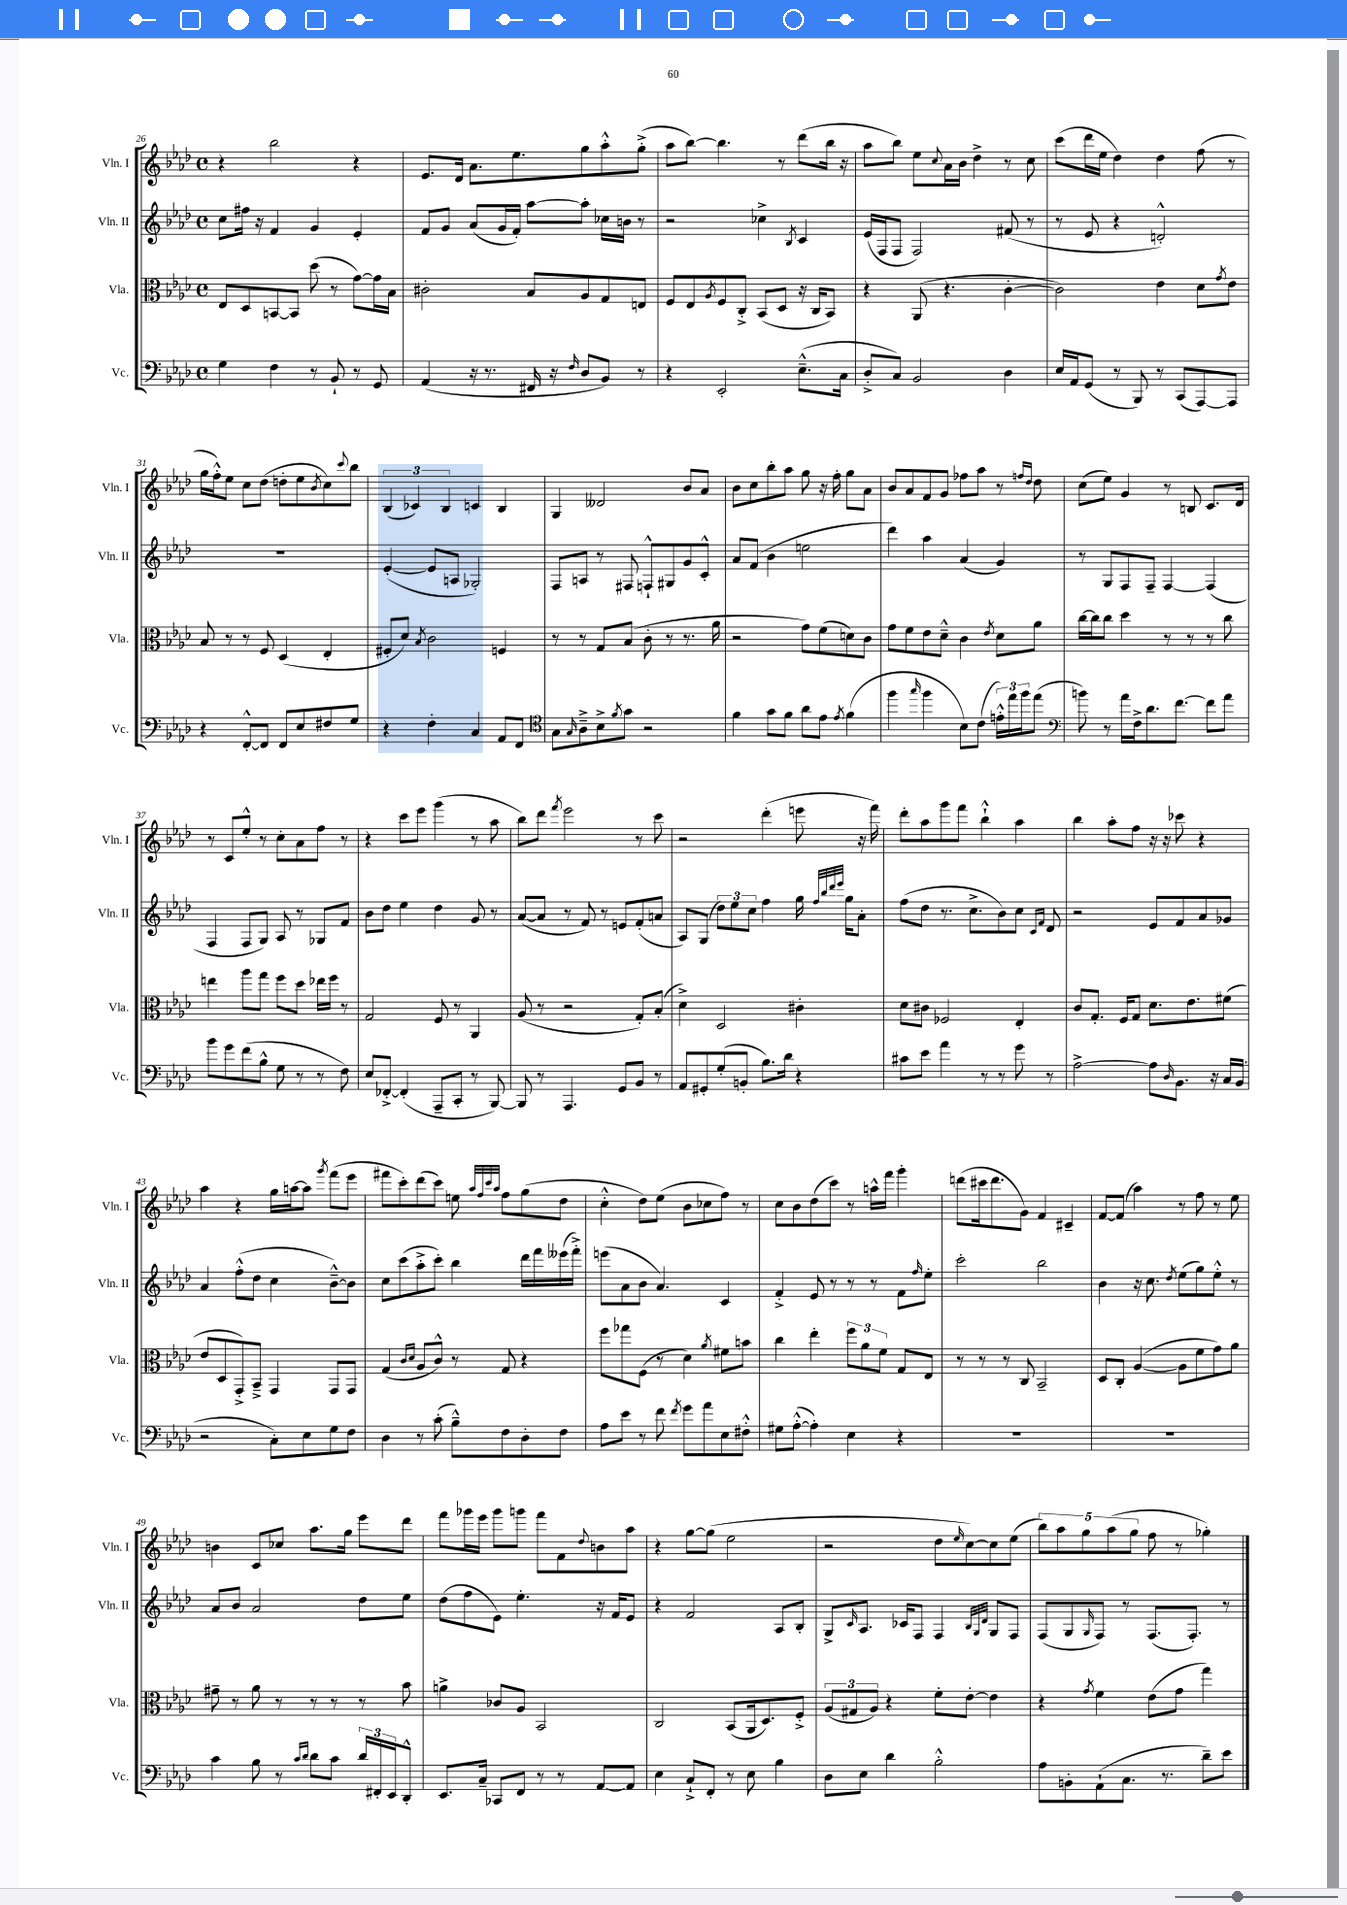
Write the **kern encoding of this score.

**kern	**kern	**kern	**kern
*staff4	*staff3	*staff2	*staff1
*clefF4	*clefC3	*clefG2	*clefG2
*k[b-e-a-d-]	*k[b-e-a-d-]	*k[b-e-a-d-]	*k[b-e-a-d-]
*M4/4	*M4/4	*M4/4	*M4/4
*met(c)	*met(c)	*met(c)	*met(c)
4G	8E-	8cc	4r
.	8D-	16ff#	.
.	.	16r	.
4F	[8BB	4f	2bb-
.	8BB]	.	.
8r	(8dd-	4g	.
8BB-`	8r	.	.
8r	[8g)	4e-'	4r
8GG	16g]	.	.
.	16B-	.	.
=	=	=	=
(4AA-	2c#'	8f	8.e-
.	.	8g	.
.	.	.	16d-
16r	.	(8a-	8.a-
8.r	.	.	.
.	.	16g	.
.	.	16f')	8.ee-
16FF#	8B-	[8aa-	.
16r	.	.	.
16qqF	.	.	.
8D-	8A-	8aa-']	8gg
8BB-)	8G	16cc-	8aa-'^^
.	.	16b	.
8r	8E	8r	(8gg'^
=	=	=	=
4r	8F	2r	8aa-
.	8E-	.	[8bb-)
.	8qA-	.	.
2EE-'	8F	.	4.bb-]
.	8C'^	.	.
.	(8BB-	4cc-^	.
.	8D-	.	8r
.	.	8qB-	.
(8.E-~^^	16r	4c	(8ddd-
.	16C	.	.
.	8BB-)	.	16bb-
16C	.	.	16r
=	=	=	=
8D-'^	4r	(16e-	8aa-
.	.	16F	.
8C)	.	8F	8bb-)
2BB-	(8AA-	2F)	8ee-
.	.	.	8qqcc
.	4.r	.	16a-
.	.	.	16b-
.	.	.	4dd-^
4D-	[4c'	(8f#	8r
.	.	8r	8cc
=	=	=	=
16E-	2c])	8r	(8ccc
16AA-	.	.	.
(8GG	.	8e-	16ddd-
.	.	.	16ee-
8r	.	4r	4dd-)
8BBB-)	.	.	.
8r	4e-	2d'^^)	4dd-
(8CC	.	.	.
[8AAA-)	8d-	.	(8ff
.	8qg	.	.
8AAA-]	8e-	.	8r
=	=	=	=
4r	8B-	1r	16gg
.	.	.	16ff'^^)
.	8r	.	8ee-
[8FF'^^	8r	.	8cc
8FF]	8F	.	(8dd-
8FF	(4D-	.	8dd'
8E-	.	.	8ee-
.	.	.	8qb-
8F#	4E-'	.	8cc)
.	.	.	8qqccc
8G	.	.	8bb-
=	=	=	=
4r	8F#'	([4e-'	(6B-
.	8d-)	.	.
.	.	.	6c-)
.	8qB-	.	.
4F'	2c	8e-]	.
.	.	.	6B-
.	.	8A	.
4C	.	2G-')	4c
8AA-	4F	.	4B-
8FF	.	.	.
=	=	=	=
*clefC4	*	*	*
8G	8r	8F	4G
16qqG	.	.	.
8A-~^	8r	8A	.
8B-^	8G	8r	2d--
8qf	.	.	.
8g	(8B-	8F#	.
2r	8c'	8F`^^	.
.	8r	8G#	.
.	8.r	8g	8b-
.	.	8c'^^	8a-
.	16a-	.	.
=	=	=	=
4f	2r	8a-	8b-
.	.	(8f	8cc
8g	.	4b-	8bb-'
8f	.	.	8aa-
8a-	8g)	2ee	8gg
8e-	(8f	.	16r
.	.	.	16ff'
8qe-	.	.	.
(4f	8d)	.	8gg
.	8c	.	8a-
=	=	=	=
4ff	8g	4ddd-)	8b-
.	8f	.	8a-
16qqgg	.	.	.
4ff	8e-	4aa-	8f
.	8d-~^^	.	8g
8B-)	4c	(4a-	8ff-
(8c	.	.	8aa-
.	8qe-	.	.
24e'^^)	8d-	4g)	8r
24ee-	.	.	.
24ff	.	.	.
.	.	.	16qqff
.	.	.	16qqdd-
(8ee-	8a-	.	8dd-
=	=	=	=
*clefF4	*	*	*
8b)	[16cc	8r	(8cc
.	16cc]	.	.
8r	8cc	8G	8ee-)
16a-	4dd-	8F	4g
16F^	.	.	.
8.d-	.	8F~	.
.	8r	[4F	8r
[8.f	.	.	.
.	8r	.	8B
8f]	8r	(4F]	8.c
8a-	8cc	.	.
.	.	.	16d-
=	=	=	=
8b-	4ee	4F	8r
8g	.	.	8c
(8f	8aa-	8F	8ee-'^^
8B-^^	8gg	8G)	8r
8G	8ff	8A-	8cc'
8r	8dd-	8r	8a-
8r	16ee-	8G-	8ff
.	16ff	.	.
8F)	8r	8f	8r
=	=	=	=
8E-	2G	8b-	4r
[8FF-'^	.	8dd-	.
(4FF-']	.	4ee-	8ccc
.	.	.	8eee-
8AAA-~	8F	4dd-	(4ggg
8CC'	8r	.	.
8r	4AA-	8g	8r
[8BBB-)	.	8r	8aa-
=	=	=	=
8BBB-]	(8A-	([8a-	8bb-)
8r	8r	8a-]	8ddd-
.	.	.	8qfff
4.AAA-	2r	8r	2eee-
.	.	8f)	.
.	.	8r	.
8GG	.	8e	.
8BB-	8G')	(8f'	8r
8r	(8B-'	8a	8ccc
=	=	=	=
8AA-	4d-^)	8A-)	2r
8GG#'	.	(8G	.
(8G'	2D-	12dd-)	.
.	.	12ee-	.
8BB'	.	.	.
.	.	12cc	.
8.B-)	.	4ff	(4ddd-'
16d-	.	.	.
4r	4c#'	16gg	8eee
.	.	32qqff	.
.	.	32qqbb-	.
.	.	32qqddd-	.
.	.	32qqeee-	.
.	.	16gg	.
.	.	8a-'	16r
.	.	.	16fff)
=	=	=	=
8c#	8d-	(8ff	8ddd-'
8e-	8c#	8dd-	8aa-
4a-	2F-	8.r	8ggg
.	.	.	8fff
.	.	8.cc^	.
8r	.	.	4bb-`^^
8r	.	8b-)	.
8g	4E-'	8cc	4aa-
.	.	16qqc	.
.	.	16qqf	.
8r	.	8d-	.
=	=	=	=
[2A-^	8c	2r	4bb-
.	8.G'	.	.
.	.	.	8aa-'
.	16F	.	.
.	8G	.	8ff
8A-]	8.d-	8e-	16r
.	.	.	16r
16qqD-	.	.	.
8.BB-	.	8f	8ccc-
.	8.e-	.	.
.	.	8a-	4r
16r	.	.	.
16C	(8f#	8g-	.
(16BB-	.	.	.
=	=	=	=
2r	8e-	4a-	4aa-
.	8D-	.	.
.	8GG'^)	(8ff'^^	4r
.	8BB-~^	8dd-	.
8C')	4GG	4cc	16gg
.	.	.	[16aa
8E-	.	.	8aa]
.	.	.	8qggg
8G	8GG	[8b-~^^)	(8fff
8F	8GG	8b-]	8eee-
=	=	=	=
4D-	(4G	8cc	8fff#
.	.	(8ccc	8ccc')
.	16qqc	.	.
.	16qqd-	.	.
8r	8A-	8aa-'^	(8ddd-
(8c'	8c^^)	8ccc')	8ccc)
8B-~^^)	8r	4bb-	8ee
.	.	.	32qqaa-
.	.	.	32qqff
.	.	.	32qqccc
.	.	.	32qqaa-
8F	8G	.	8ff
8D-'	4r	16ddd-	(8gg
.	.	16fff	.
8F	.	(16eee--	8dd-
.	.	16fff'^)	.
=	=	=	=
8A-	8ff	(8eee	4cc'^^
8e-	8gg-	8a-	.
8r	(8F	8b-	8dd-)
8f	8r	4.a-)	(8ee-
8qf	.	.	.
8g	4d-)	.	8b-
8a-	.	.	8cc-
.	8qa-	.	.
8E-	8f#	4c	8ff)
8F#'^^	8b	.	8r
=	=	=	=
8G#	4cc	4f'^	8cc
([8A-'^^	.	.	8b-
4A-'])	4ee-'	8e-	(8dd-
.	.	8r	8ccc)
4E-	12ff	8r	8r
.	12a-	.	.
.	.	8r	16aa^^
.	12f	.	.
.	.	.	16fff
4r	8G	8f	4ggg'
.	.	16qqff	.
.	8E-	8ee-'	.
=	=	=	=
1r	8r	2ccc'	(8ddd
.	8r	.	16ccc#
.	.	.	8.ddd
.	8r	.	.
.	8C	.	8g)
.	2BB-~	2bb-	4f
.	.	.	4c#~
=	=	=	=
1r	8D-	4b-	[8f
.	8C'	.	(8f]
.	([4A-	16r	4aa-)
.	.	8.cc	.
.	.	8qdd-	.
.	8A-]	(8ee-	8r
.	8f	8gg)	8ff
.	8g)	8ee-'^^	8r
.	8a-	8r	8ee-
=	=	=	=
4c	8g#~	8a-	4b
.	8r	8b-	.
8B-	8a-	2a-	8c
8r	8r	.	8cc-
16qqc	.	.	.
16qqd-	.	.	.
8d-	8r	.	8.aa-
8c	8r	.	.
.	.	.	16gg
24d-	8r	8dd-	8eee-
24FF#'	.	.	.
24EE-	.	.	.
8DD-'^^	8b-	8ee-	8ddd-
=	=	=	=
8.EE-	4a^	(8dd-	8fff
.	.	8ff	16ggg-
16C~	.	.	16eee-
8CC-	8c-	8e-)	8ggg-
8FF	8A-	4.ee-'	8ggg
8r	2BB-	.	8fff
8r	.	.	8f
.	.	.	8qqdd-
[8AA-	.	16r	8b
.	.	16f	.
8AA-]	.	8e-	8aa-
=	=	=	=
4E-	2C	4r	4r
8C`^	.	2f	[8gg
8FF'	.	.	(8gg]
8r	(8BB-	.	2ee-
8E-	16AA-	.	.
.	8.D-)	.	.
4B-	.	8A-	.
.	8F'^	8B-'	.
=	=	=	=
8D-	(12A-	8G^	2r
.	12G#	.	.
.	.	16qqc	.
8E-	.	8.A-	.
.	12A-)	.	.
4d-	4r	.	.
.	.	16c-	.
.	.	8F	.
2B-'^^	8f'	4F	8dd-
.	.	.	16qqee-
.	[8e-'	.	[8cc)
.	.	32qqB-	.
.	.	32qqG	.
.	.	32qqd-	.
.	4e-]	8G	8cc]
.	.	8F	(8ee-
=	=	=	=
8A-	4r	(8F	10bb-)
.	.	.	10aa-
8BB'	.	8G	.
.	.	.	10gg
.	8qg	16qqG	.
(8AA-`	4f	8F)	.
.	.	.	(10aa-
8.C	.	8r	.
.	.	.	10gg
.	(8e-	(8.F	8ff
8.r	.	.	.
.	8g	.	8r
.	.	8.F')	.
8d-~)	4gg)	.	4gg-')
8e-	.	8r	.
==	==	==	==
*-	*-	*-	*-
